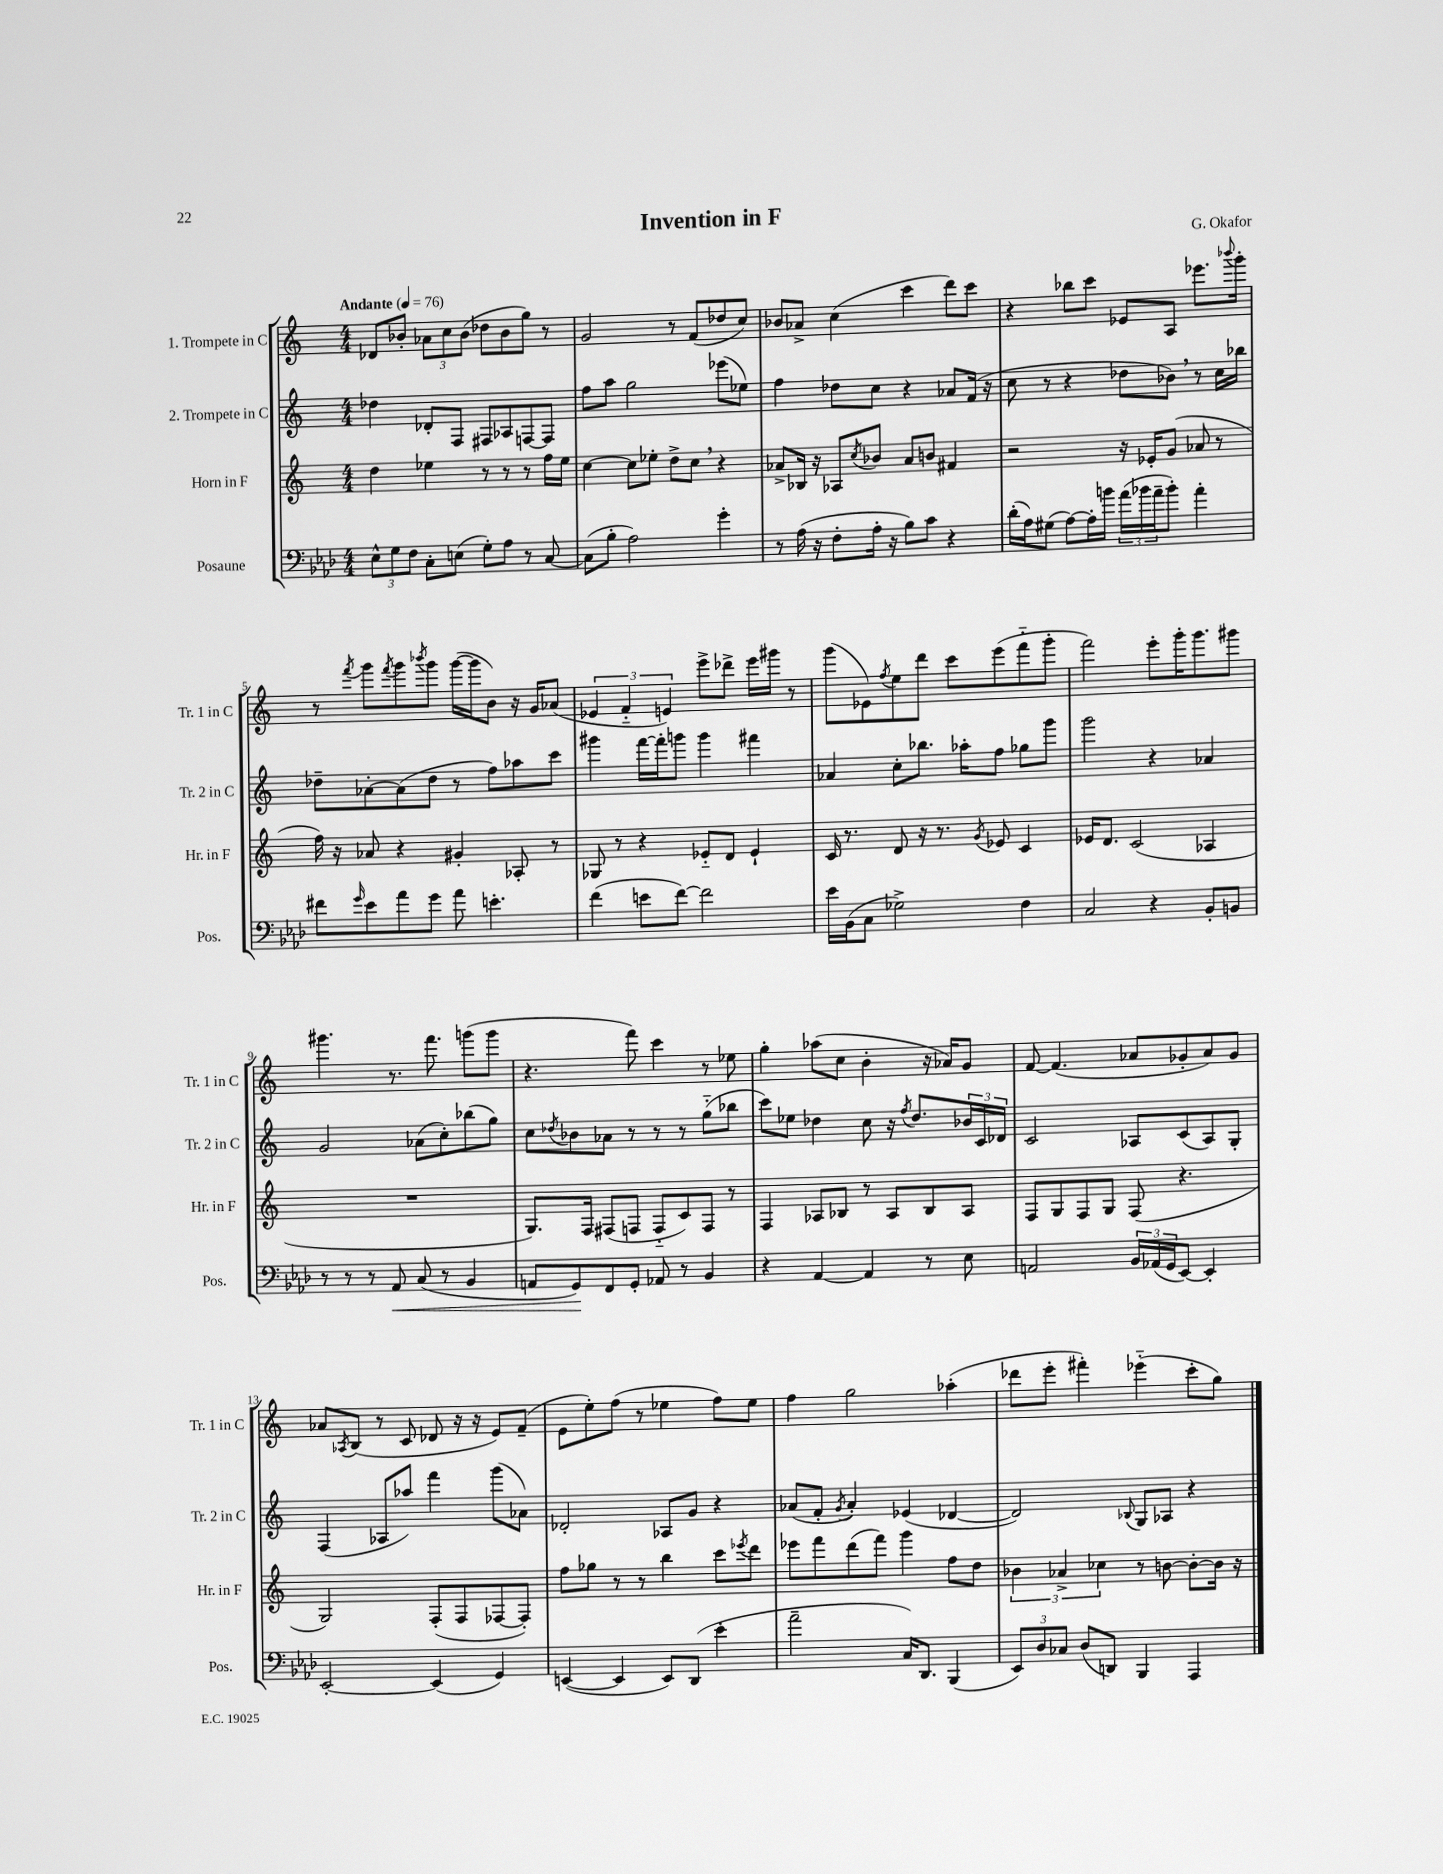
\header { title = "Invention in F" composer = "G. Okafor" }
<<
\new StaffGroup <<
\new Staff = "s0" \with { instrumentName = "1. Trompete in C" shortInstrumentName = "Tr. 1 in C" } {
    \clef treble \key c \major \numericTimeSignature \time 4/4 \tempo "Andante" 4 = 76
    des'8 bes'8-. \tuplet 3/2 { aes'8 c''8 bes'8( } des''8 bes'8 g''8) r8 |
    g'2 r8 f'8( des''8 c''8) |
    bes'8 aes'8-> c''4( c'''4 d'''8) c'''8 |
    r4 bes''8 c'''8 ees'8 a8 ees'''8. \appoggiatura { bes'''8 } g'''16-. |
    r8 \acciaccatura { f'''8 } g'''8 \acciaccatura { f'''8 } g'''8 \acciaccatura { bes'''8 } g'''8 g'''16~( g'''16 b'8) r16 g'16 aes'8( |
    \tuplet 3/2 { ees'4 f'4-_ e'4) } e'''8-> des'''8-> e'''16 gis'''16 r8 |
    g'''8( ees'8) \acciaccatura { f''8 } e''8 d'''8 c'''8 e'''8( f'''8-_ g'''8-. |
    f'''2) e'''8-. g'''16-. g'''8. gis'''8 |
    gis'''4. r8. f'''8. g'''8( g'''8 |
    r4. f'''8) c'''4 r8 ees''8 |
    g''4-. aes''8( c''8 b'4-. r16 aes'16) g'8 |
    f'8~ f'4.( aes'8 ges'8-. aes'8) ges'8 |
    aes'8 \acciaccatura { aes8 } b8( r8 c'8 des'8 r16 r16 e'8) f'8--( |
    e'8 e''8-.) f''8( r8 ees''4 f''8) ees''8 |
    f''4 g''2 aes''4-.( |
    des'''8 e'''8-. fis'''4-.) ees'''4-_( c'''8-. g''8) \bar "|." |
}
\new Staff = "s1" \with { instrumentName = "2. Trompete in C" shortInstrumentName = "Tr. 2 in C" } {
    \clef treble \key c \major \numericTimeSignature \time 4/4
    des''4 des'8-. f8 fis8 aes8 f8~ f8 |
    f''8 a''8 g''2 ees'''8( ees''8) |
    f''4 des''8 c''8 r4 aes'8 f'16( r16 |
    c''8 r8 r4 des''8 bes'8) \breathe r8 c''16 bes''16 |
    des''8-- aes'8~-. aes'8( des''8 r8 f''8) aes''8 c'''8 |
    gis'''4 f'''16~ f'''16-. g'''8 g'''4 fis'''4 |
    aes'4 c''8-. bes''8. aes''16-. f''8 ges''8 g'''8 |
    g'''2 r4 aes'4 |
    g'2 aes'8( c''8-.) bes''8( g''8) |
    c''8 \acciaccatura { des''8 } bes'8 aes'8 r8 r8 r8 g''8-_( bes''8 |
    c'''8) ees''8 des''4 c''8 r16 \acciaccatura { f''8 } des''8. \tuplet 3/2 { bes'16 c'16 des'16 } |
    c'2 aes8 c'8( aes8) g8-. |
    f4( aes8 aes''8) f'''4 g'''8( aes'8) |
    des'2-. aes8 g'8 r4 |
    aes'8( f'8-. \acciaccatura { g'8 } aes'4-.) ees'4( des'4~ |
    des'2) \appoggiatura { bes8 } g8 aes8 r4 \bar "|." |
}
\new Staff = "s2" \with { instrumentName = "Horn in F" shortInstrumentName = "Hr. in F" } {
    \clef treble \key c \major \numericTimeSignature \time 4/4
    d''4 ees''4 r8 r8 r8 f''16 ees''16 |
    c''4~ c''8 ees''8-. d''8-> c''8 \breathe r4 |
    aes'8-> bes16 r16 aes8 \acciaccatura { c''8 } bes'8 aes'8 b'8 fis'4 |
    r2 r16 ees'16-. g'8( aes'8 r8 |
    f''16) r16 aes'8 r4 gis'4-. aes8-. r8 |
    ges8 r8 r4 ees'8-_ d'8 ees'4-! |
    c'16 r8. d'8 r16 r8. \acciaccatura { g'8 } ees'8 c'4 |
    ees'16 d'8. c'2( aes4 |
    R1 |
    g8.) f16 fis8( f8 f8-_ c'8) f8 r8 |
    f4 aes8 bes8 r8 aes8 bes8 aes8 |
    f8 g8 f8 g8 f8( r4. |
    g2) f8-.( f8 fes8~ fes8-.) |
    f''8 ges''8 r8 r8 b''4 c'''8 \acciaccatura { ees'''8 } d'''8 |
    ees'''8 f'''8 d'''8( f'''8) g'''4 f''8 d''8 |
    \tuplet 3/2 { bes'4 aes'4-> ces''4 } r8 b'8~ b'8~-. b'16 r16 \bar "|." |
}
\new Staff = "s3" \with { instrumentName = "Posaune" shortInstrumentName = "Pos." } {
    \clef bass \key aes \major \numericTimeSignature \time 4/4
    \tuplet 3/2 { ees8-^ g8 f8 } c8-. e8( g8-.) aes8 r8 c8~ |
    c8( bes8-. aes2) g'4-. |
    r8 aes16( r16 f8-. aes16-. r16 bes8) c'8 r4 |
    des'16-.( aes16) gis8( aes8~) aes16-. b'16 \tuplet 3/2 { aes'16( bes'16 aes'16-- } bes'8-.) aes'4-. |
    fis'8 \grace { g'16 } ees'8 aes'8 g'8 aes'8 e'4.-. |
    f'4( e'8 f'8~) f'2 |
    ees'16 bes,16( c8 ges2->) f4 |
    c2 r4 bes,8-. b,8 |
    r8 r8 r8 aes,8\< c8( r8 bes,4 |
    a,8 g,8\!) f,8 g,8-. aes,8 r8 bes,4 |
    r4 aes,4~ aes,4 r8 ees8 |
    a,2 \tuplet 3/2 { bes,16 aes,16( g,16 } ees,8~) ees,4-. |
    ees,2~-. ees,4( g,4) |
    e,4~( e,4 e,8) des,8( ees'4-. |
    aes'2-- c16) des,8. bes,,4( |
    \tuplet 3/2 { ees,8) des8 ces8 } des8( d,8) bes,,4 aes,,4 \bar "|." |
}
>>
>>
